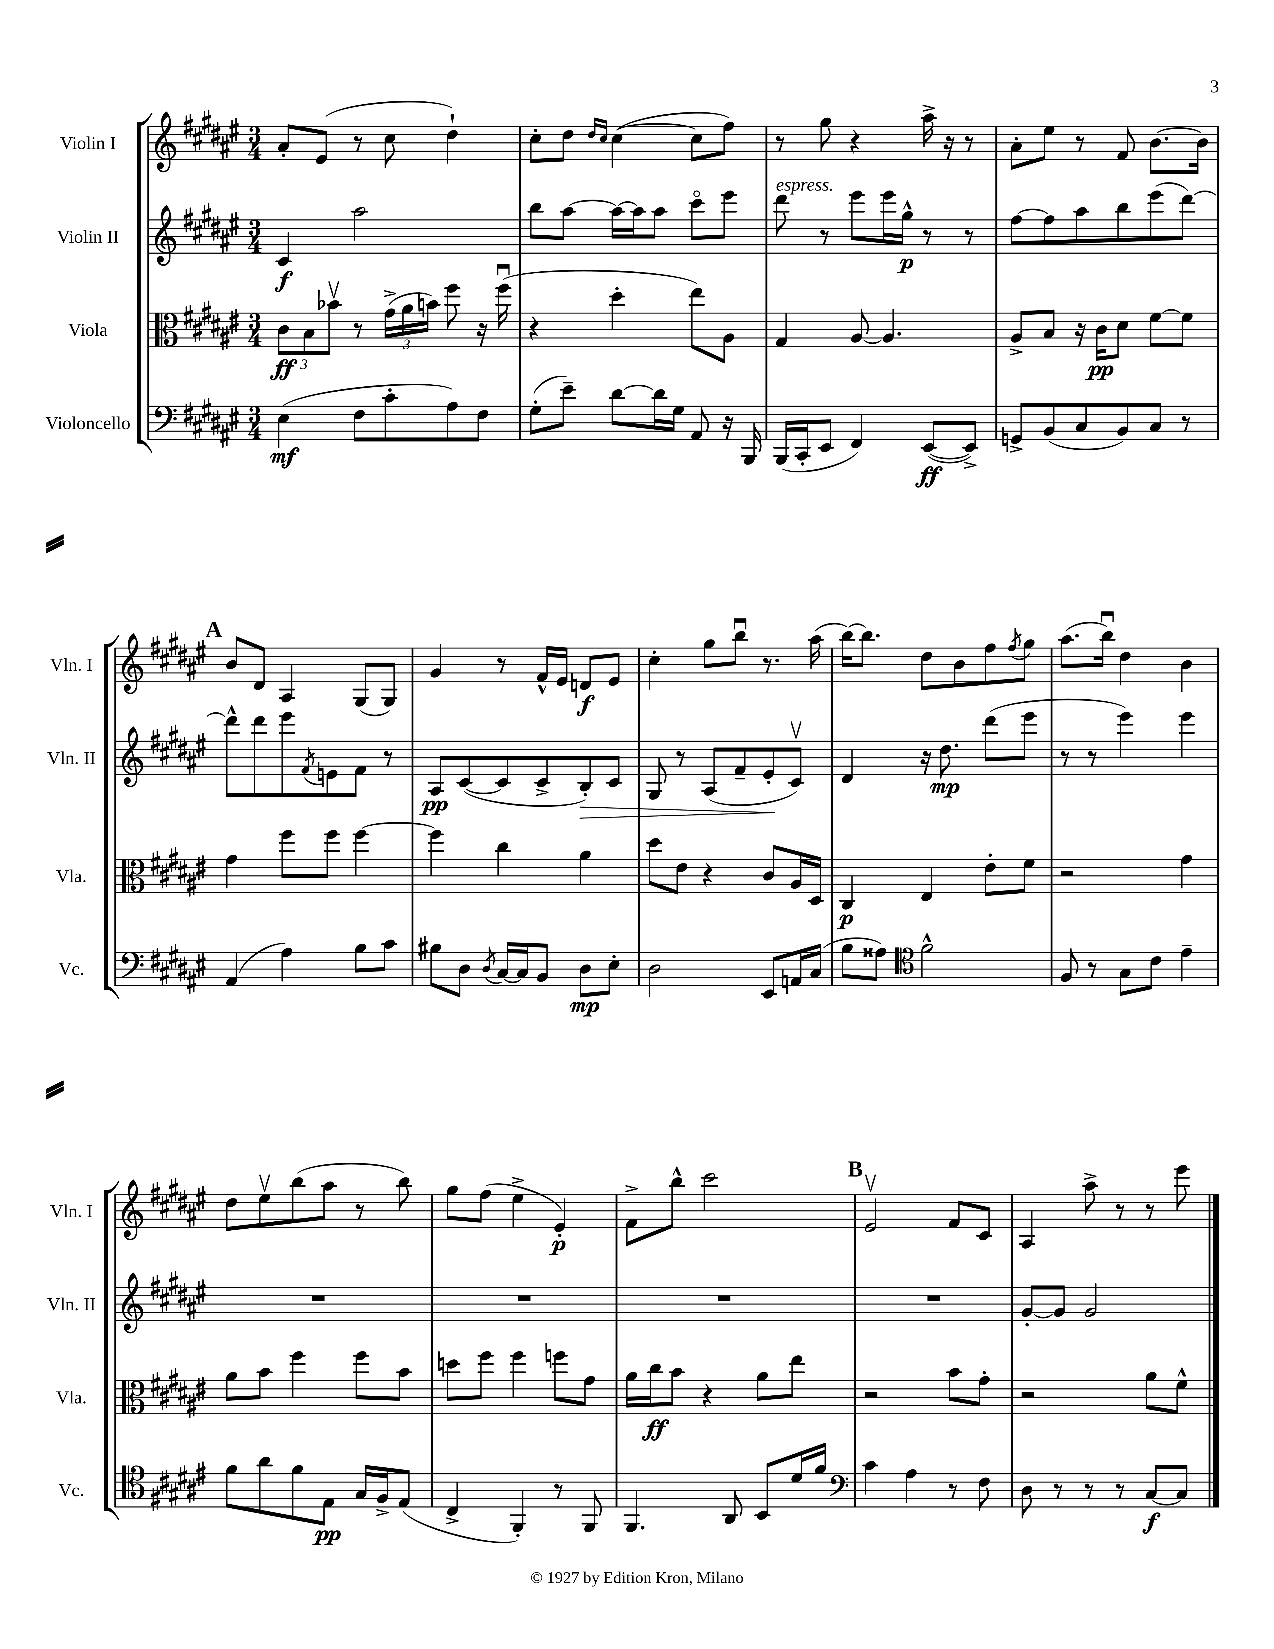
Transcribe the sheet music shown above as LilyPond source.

<<
\new StaffGroup <<
\new Staff = "s0" \with { instrumentName = "Violin I" shortInstrumentName = "Vln. I" } {
    \clef treble \key fis \major \numericTimeSignature \time 3/4
    ais'8-. eis'8( r8 cis''8 dis''4-!) |
    cis''8-. dis''8 \grace { dis''16 cis''16 } cis''4~( cis''8 fis''8) |
    r8 gis''8 r4 ais''16-> r16 r8 |
    ais'8-. eis''8 r8 fis'8 b'8.~ b'16 |
    \mark \markup { \bold "A" } b'8 dis'8 ais4 gis8( gis8) |
    gis'4 r8 fis'16-^ eis'16 d'8\f eis'8 |
    cis''4-. gis''8 b''8\downbow r8. ais''16( |
    b''16~) b''8. dis''8 b'8 fis''8 \acciaccatura { fis''8 } gis''8 |
    ais''8.( b''16\downbow) dis''4 b'4 |
    dis''8 eis''8\upbow b''8( ais''8 r8 b''8) |
    gis''8 fis''8( eis''4-> eis'4-.\p) |
    fis'8-> b''8-^ cis'''2 |
    \mark \markup { \bold "B" } eis'2\upbow fis'8 cis'8 |
    ais4 ais''8-> r8 r8 eis'''8 \bar "|." |
}
\new Staff = "s1" \with { instrumentName = "Violin II" shortInstrumentName = "Vln. II" } {
    \clef treble \key fis \major \numericTimeSignature \time 3/4
    cis'4\f ais''2 |
    b''8 ais''8~ ais''16~ ais''16 ais''8 cis'''8\flageolet eis'''8 |
    dis'''8^\markup { \italic "espress." } r8 eis'''8 eis'''16 gis''16-^\p r8 r8 |
    fis''8~ fis''8 ais''8 b''8 eis'''8( dis'''8~) |
    \mark \markup { \bold "A" } dis'''8-^ dis'''8 eis'''8 \acciaccatura { fis'8 } e'8 fis'8 r8 |
    ais8\pp cis'8~( cis'8 cis'8-> b8-.\>) cis'8 |
    gis8 r8 ais8( fis'8-- eis'8-.\! cis'8\upbow) |
    dis'4 r16 dis''8.\mp dis'''8( eis'''8 |
    r8 r8 eis'''4) eis'''4 |
    R2. |
    R2. |
    R2. |
    \mark \markup { \bold "B" } R2. |
    gis'8~-. gis'8 gis'2 \bar "|." |
}
\new Staff = "s2" \with { instrumentName = "Viola" shortInstrumentName = "Vla." } {
    \clef alto \key fis \major \numericTimeSignature \time 3/4
    \tuplet 3/2 { cis'8\ff b8 bes'8\upbow } r8 \tuplet 3/2 { gis'16->( ais'16 b'16) } fis''8 r16 fis''16\downbow( |
    r4 dis''4-. eis''8) ais8 |
    gis4 ais8~ ais4. |
    ais8-> b8 r16 cis'16\pp dis'8 fis'8~ fis'8 |
    \mark \markup { \bold "A" } gis'4 fis''8 fis''8 fis''4~ |
    fis''4 cis''4 ais'4 |
    dis''8 eis'8 r4 cis'8 ais16 dis16 |
    cis4\p eis4 eis'8-. fis'8 |
    r2 gis'4 |
    ais'8 b'8 fis''4 fis''8 b'8 |
    d''8 fis''8 fis''4 f''8 gis'8 |
    ais'16 cis''16\ff b'8 r4 ais'8 eis''8 |
    \mark \markup { \bold "B" } r2 b'8 gis'8-. |
    r2 ais'8 fis'8-^ \bar "|." |
}
\new Staff = "s3" \with { instrumentName = "Violoncello" shortInstrumentName = "Vc." } {
    \clef bass \key fis \major \numericTimeSignature \time 3/4
    eis4\mf( fis8 cis'8-. ais8) fis8 |
    gis8-.( eis'8--) dis'8~ dis'16 gis16 ais,8 r16 b,,16 |
    b,,16( cis,16-. eis,8 fis,4) eis,8~\ff( eis,8->) |
    g,8-> b,8( cis8 b,8) cis8 r8 |
    \mark \markup { \bold "A" } ais,4( ais4) b8 cis'8 |
    bis8 dis8 \acciaccatura { dis8 } cis16~ cis16 b,8 dis8\mp eis8-. |
    dis2 eis,8 a,16 cis16( |
    b8 aisis8) \clef tenor fis'2-^ |
    fis8 r8 gis8 cis'8 eis'4-- |
    fis'8 ais'8 fis'8 eis8\pp gis16 fis16-> eis8( |
    cis4-> fis,4-.) r8 fis,8 |
    fis,4. ais,8 b,8 dis'16 fis'16 |
    \mark \markup { \bold "B" } \clef bass cis'4 ais4 r8 fis8 |
    dis8 r8 r8 r8 cis8~\f cis8 \bar "|." |
}
>>
>>
\layout { \context { \Score \remove "Bar_number_engraver" } }
